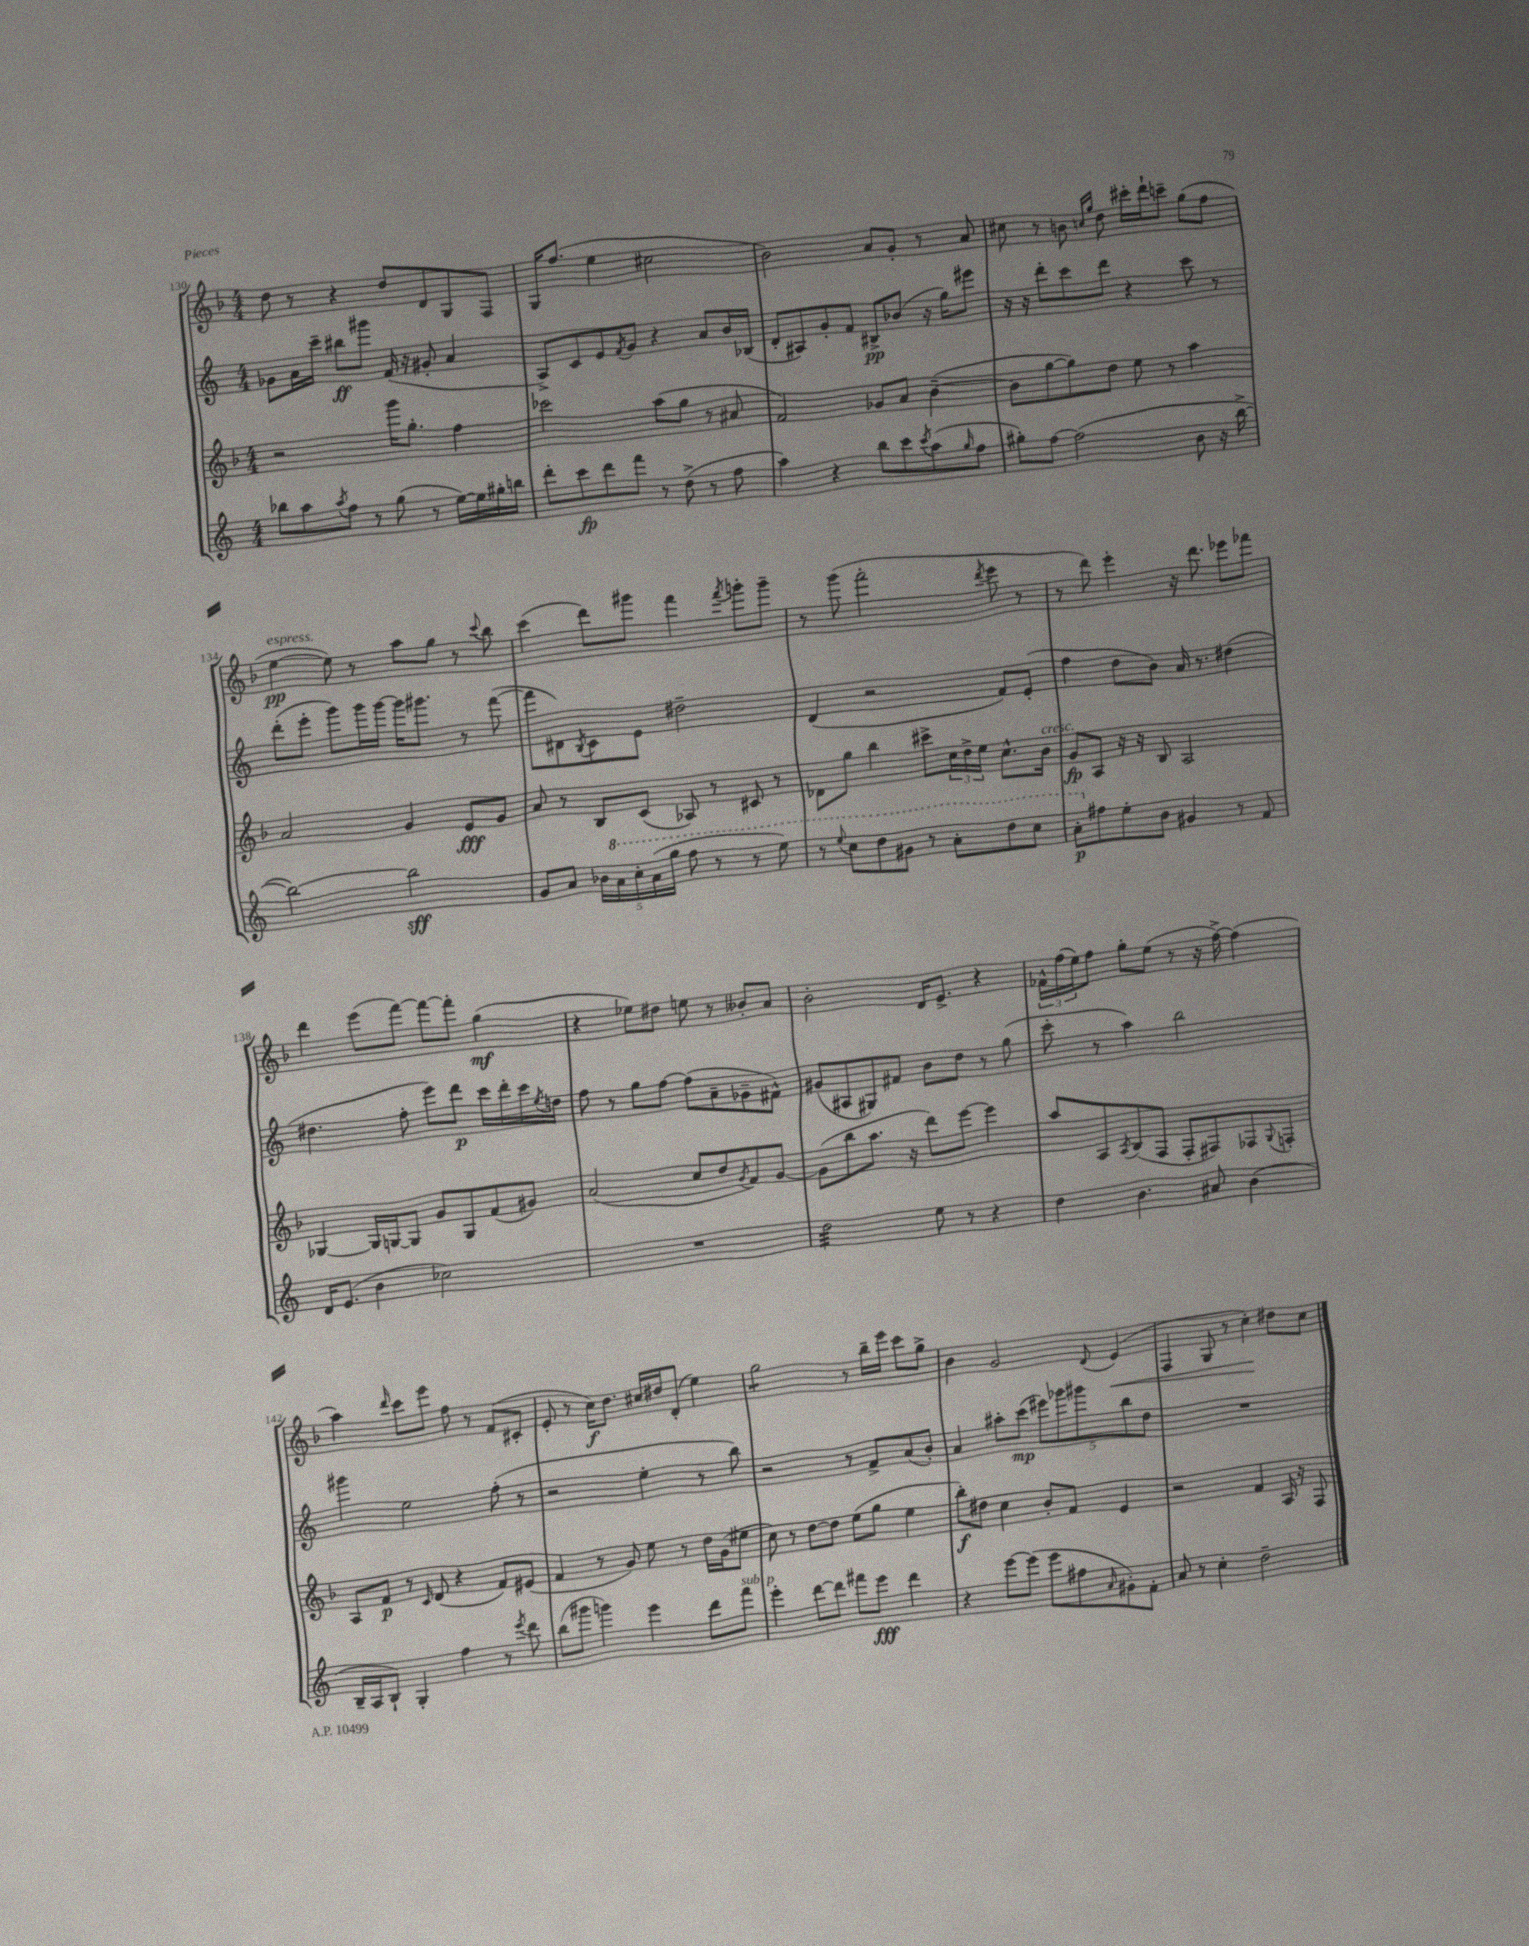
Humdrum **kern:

**kern	**kern	**kern	**kern
*staff4	*staff3	*staff2	*staff1
*clefG2	*clefG2	*clefG2	*clefG2
*k[]	*k[b-]	*k[]	*k[b-]
*M4/4	*M4/4	*M4/4	*M4/4
8bb-	2r	8g-	8dd
8aa	.	16a	8r
.	.	16ccc~	.
8qaa	.	.	.
8ff	.	8bb#	4r
8r	.	8ggg#	.
(8gg	16ggg	(16f	8dd
.	8.gg'	16r	.
8r	.	8g#'	8d
[16ee)	4ff	4a	8G
16ee]	.	.	.
16gg#'	.	.	8F
16bb	.	.	.
=	=	=	=
8ddd'	2ccc-	8A^)	16G
.	.	.	(8.ff
8ccc	.	8c	.
8ddd	.	8e	4ee
.	.	8qf	.
8fff	.	8g	.
8r	(8aa	4r	2cc#
(8dd^	8gg	.	.
8r	8r	8a	.
8ff	8a#	16b	.
.	.	(16B-	.
=	=	=	=
4aa)	2f)	8d'	2b-)
.	.	8A#)	.
4r	.	8g'	.
.	.	8f	.
8bb	8g-	8B#^	8a
8ccc	8a	(8b-	8g'
8qccc	.	.	.
(8aa	([4b-~	16r	8r
.	.	16gg)	.
16qqgg	.	.	.
8ff	.	8eee#	8a
=	=	=	=
8gg#')	8b-]	16r	8cc#
.	.	16r	.
[8ff	[8gg	8ddd'	8r
(2ff]	8gg])	8ccc	8b
.	.	.	16qqcc
.	.	.	16qqgg
.	8dd	8ddd	8dd
.	8ee	4r	16ccc#'
.	.	.	16ddd`
.	8r	.	8ccc~
8b	4aa	8ccc	(8gg
16r	.	8r	8ff
[16bb^	.	.	.
=	=	=	=
2bb_)	2a	(8ddd'	[4ee
.	.	8eee'	.
.	.	8ggg)	8ee])
.	.	16ggg	8r
.	.	[16ggg	.
2bb]	4g	16ggg]	8aa
.	.	8.ggg#	.
.	.	.	8gg
.	8e	8r	8r
.	.	.	8qqccc
.	8g	([8fff	8bb-
=	=	=	=
8g	8a	8fff]	(4ccc
8a	8r	8d#)	.
.	.	8qB	.
20b-	8B-	8c	8ddd)
20aa	.	.	.
20ccc'	.	.	.
.	(8c	8e	8ggg#
(20aa	.	.	.
20ggg	.	.	.
8fff	8A-)	2dd#~	4fff
8r	8r	.	.
.	.	.	8qfff
8r	8c#	.	8ggg'
8eee)	8r	.	8ggg~
=	=	=	=
8r	8d-	(4d	8r
8qqeee	.	.	.
8ccc	8gg	.	(8ggg
8ddd	4bb-	2r	2fff'
8gg#	.	.	.
8r	8ccc#^	.	.
8aa'	24cc	.	.
.	24dd^	.	.
.	24ee	.	.
.	.	.	8qddd
8ddd	8.cc^^	8f)	8eee
8ccc	.	(8e'	8r
.	16b-	.	.
=	=	=	=
8aa'	8g	4ff	8r
8ff#	8A	.	8ddd)
8ee'	16r	8dd	4eee'
.	16r	.	.
8b	8B-	8b)	.
4g#	2A	16a	16r
.	.	8.r	8.ddd
8r	.	(4dd#	8eee-
8f	.	.	8fff-
=	=	=	=
16d	[4G-	4.dd#	4ddd
(8.e	.	.	.
4b	16G-]	.	(8eee
.	[16G	.	.
.	8G]	8ff'	[8fff)
2cc-)	8g	8eee)	8fff_
.	8G	8ddd	8fff']
.	(8f	16ccc	(4gg
.	.	16ddd'	.
.	8g#)	16ccc	.
.	.	8qee	.
.	.	16dd	.
=	=	=	=
1r	(2a	8ff	4r
.	.	8r	.
.	.	8gg	8ee-)
.	.	[8ff	8dd#
.	8cc	(8ff]	8ee
.	8dd	8a~	8r
.	8qg	.	.
.	8f)	8g-~	8b--'
.	[8g	8f#^^)	8a
=	=	=	=
2dd	(8g]	(8g#	2b-'
.	8bb-	8A#	.
.	8.aa	8G#)	.
.	.	8f#	.
.	16r	.	.
8ee	8ddd)	8b	16d
.	.	.	8.e^
8r	[8eee	8dd	.
4r	4eee]	8r	4r
.	.	(8gg	.
=	=	=	=
4dd	8aa	8ccc'	24f-^^
.	.	.	(24ff
.	.	.	24ee)
.	8A	8r	8ff
.	8qA	.	.
4.b	(8B-	4aa)	8gg'
.	8F	.	(8ee
.	8F'	2bb	8r
8a#	8F#)	.	16r
.	.	.	[16ff^)
(4b	8F-	.	(4ff]
.	8qqG	.	.
.	8F'	.	.
=	=	=	=
16B~	8A	4ggg#	4aa)
16A	.	.	.
8B`)	8f	.	.
.	.	.	16qqddd
4G'	8r	2ee	8ccc
.	16qqc	.	.
.	(8d	.	8eee
4ff	4r	.	8ff
.	.	.	8r
8r	8f)	(8ff'	(8f
8qeee	.	.	.
8ddd	(8e#	8r	8c#'
=	=	=	=
(8bb	4f	2r	8e'
8ggg#	.	.	8r
4ggg)	8r	.	16cc)
.	.	.	8.dd
.	8g)	.	.
4eee	8ee	4ee'	16cc#
.	.	.	16dd#
.	8r	.	(8d'
8ddd	16dd	8r	4ee)
.	(16g	.	.
8fff	8ee#	8bb)	.
=	=	=	=
4eee'	8cc)	2r	2gg
.	8r	.	.
[8ddd	[8dd	.	.
8ddd]	8dd]	.	.
8fff#	(8ee	8r	8r
8eee	8gg	8f^	16bb-~
.	.	.	16eee
4ddd	4ee	(8a	8ccc
.	.	8b')	8gg^
=	=	=	=
4r	8bb-')	4a	4b-
.	8dd#	.	.
[8eee	4cc	8aa#'	2g
(8eee]	.	(8ccc	.
8eee	8b-'	10eee#)	.
.	.	10ggg-	.
8ff#	8f	.	.
.	.	10ggg#	.
16qqa	.	.	8qqd
8g#')	4e	.	(4e
.	.	10bb	.
8f'	.	.	.
.	.	10dd	.
=	=	=	=
8a	2r	1r	4F
8r	.	.	.
4cc'	.	.	8G
.	.	.	8r
2dd~	4f	.	4cc')
.	16A	.	8dd#
.	16r	.	.
.	8F	.	8cc
==	==	==	==
*-	*-	*-	*-
